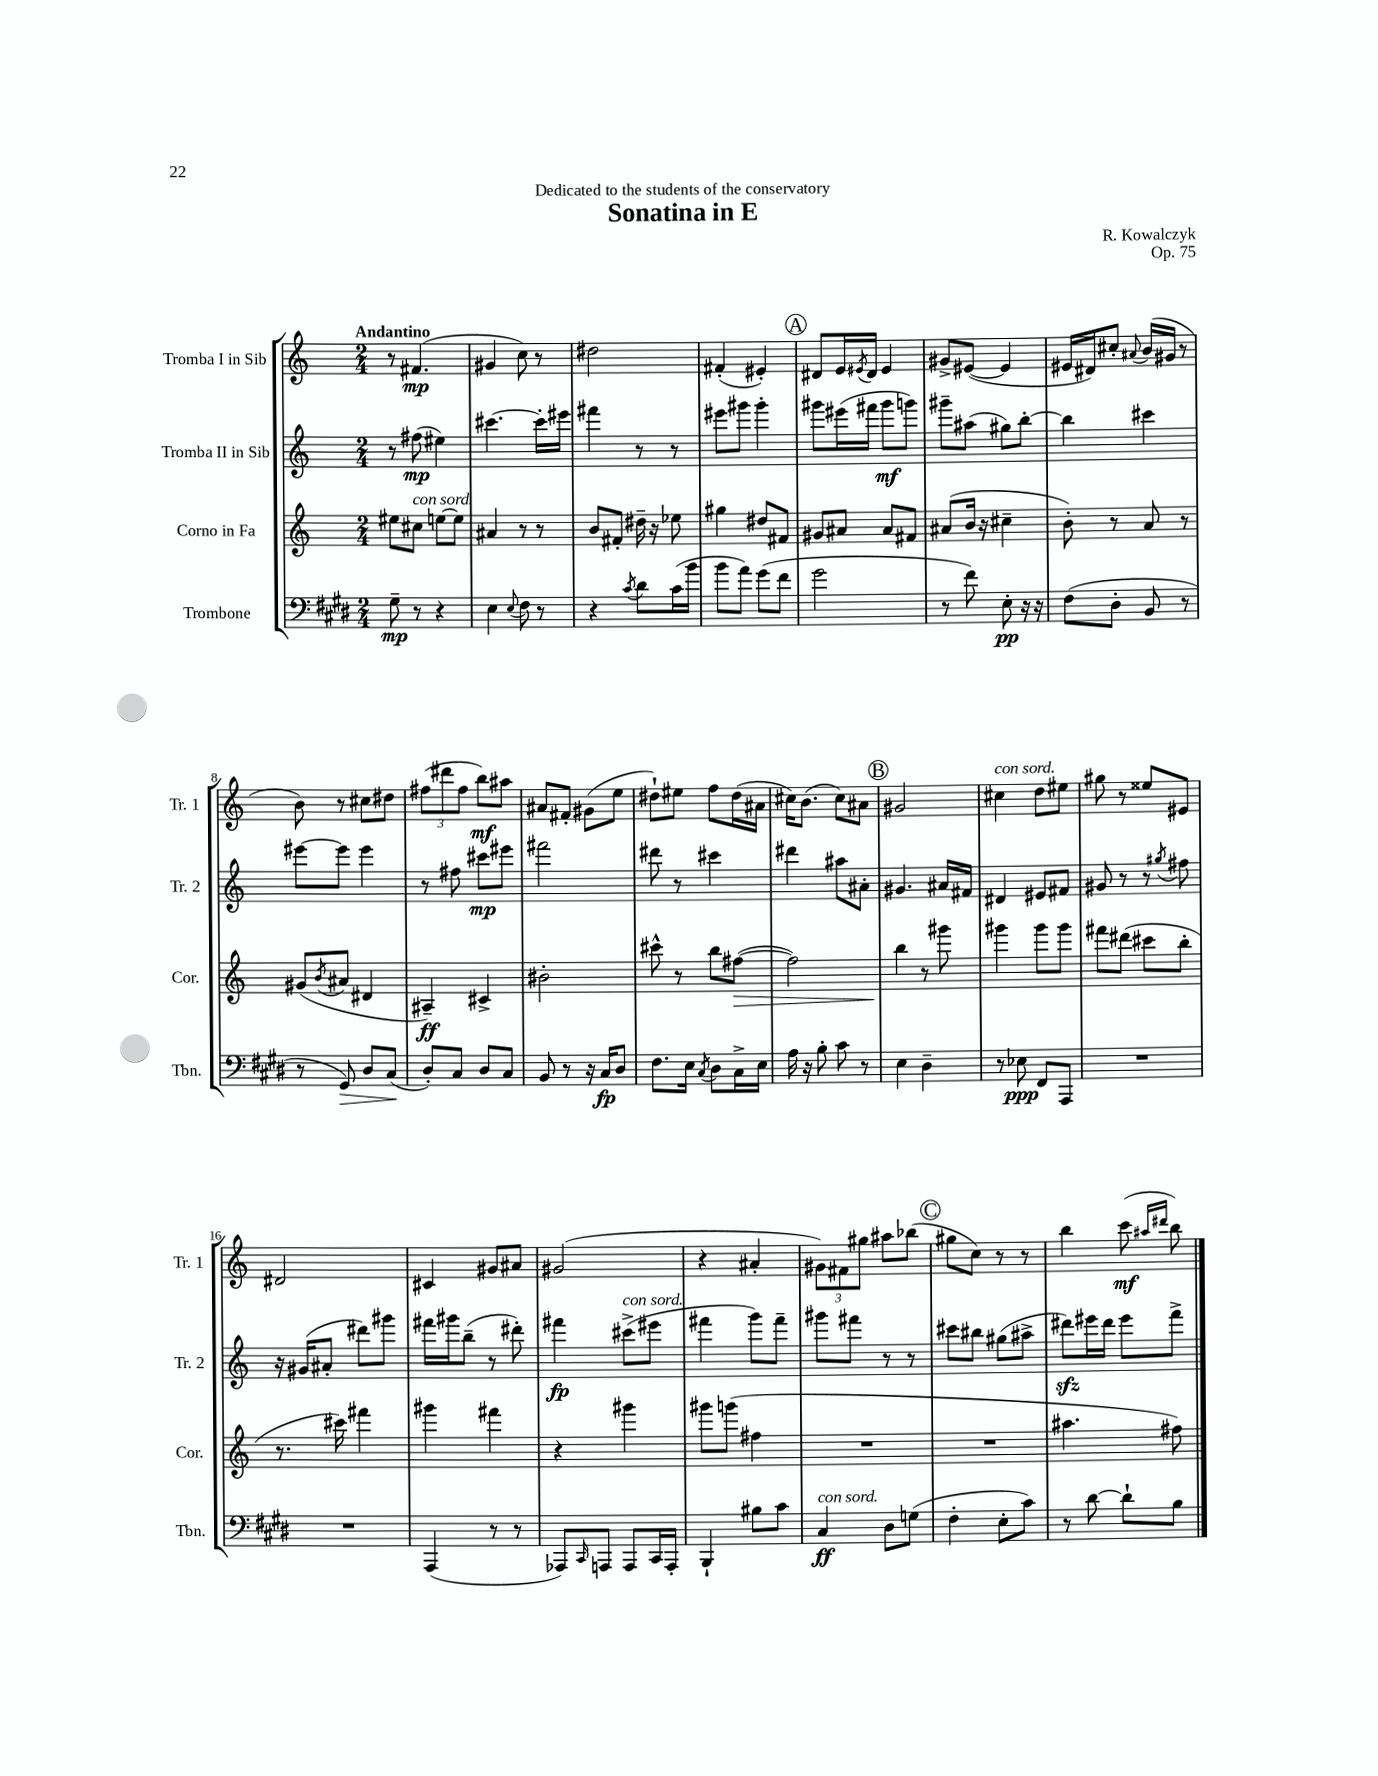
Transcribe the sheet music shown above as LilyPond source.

\header { title = "Sonatina in E" composer = "R. Kowalczyk" dedication = "Dedicated to the students of the conservatory" opus = "Op. 75" }
<<
\new StaffGroup <<
\new Staff = "s0" \with { instrumentName = "Tromba I in Sib" shortInstrumentName = "Tr. 1" } {
    \clef treble \key c \major \numericTimeSignature \time 2/4 \tempo "Andantino"
    r8 fis'4.\mp( |
    gis'4 c''8) r8 |
    dis''2 |
    fis'4-.( eis'4-.) |
    \mark \markup { \circle "A" } dis'8 e'16 \acciaccatura { eis'8 } dis'16 eis'4 |
    gis'8-> eis'8~( eis'4 |
    eis'16 dis'16) cis''8-. \appoggiatura { ais'8 } b'16( gis'16 r8 |
    b'8) r8 cis''8 dis''8 |
    \tuplet 3/2 { fis''8( dis'''8 fis''8 } b''8\mf) ais''8 |
    ais'8 fis'8-. gis'8( e''8 |
    dis''8-!) eis''8 f''8 dis''16( ais'16 |
    cis''16) b'8.( cis''8) ais'8 |
    \mark \markup { \circle "B" } gis'2 |
    cis''4^\markup { \italic "con sord." } d''8 eis''8 |
    gis''8 r8 eisis''8 eis'8 |
    dis'2 |
    cis'4 gis'8 ais'8 |
    gis'2( |
    r4 ais'4-. |
    \tuplet 3/2 { gis'8) fis'8 gis''8 } ais''8 bes''8( |
    \mark \markup { \circle "C" } gis''8 c''8) r8 r8 |
    b''4 c'''8\mf( \grace { ais''16 dis'''16 } b''8) \bar "|." |
}
\new Staff = "s1" \with { instrumentName = "Tromba II in Sib" shortInstrumentName = "Tr. 2" } {
    \clef treble \key c \major \numericTimeSignature \time 2/4
    r8 fis''8\mp( eis''4) |
    cis'''4.~ cis'''16-. eis'''16 |
    fis'''4 r8 r8 |
    eis'''8 gis'''8 gis'''4-. |
    \mark \markup { \circle "A" } gis'''8 eis'''16( fis'''16 gis'''8\mf g'''8) |
    gis'''8-- ais''8( gis''8) b''8~-. |
    b''4 cis'''4 |
    eis'''8~ eis'''8 eis'''4 |
    r8 fis''8 cis'''8\mp eis'''8 |
    fis'''2 |
    dis'''8 r8 cis'''4 |
    dis'''4 ais''8 ais'8-. |
    \mark \markup { \circle "B" } gis'4. ais'16 fis'16 |
    dis'4 eis'8 fis'8 |
    gis'8 r8 r8 \acciaccatura { gis''8 } fis''8 |
    r16 gis'16( ais'8-. dis'''8) gis'''8 |
    fis'''16 gis'''16 b''8--( r8 dis'''8-.) |
    fis'''4\fp cis'''8->^\markup { \italic "con sord." }( eis'''8 |
    fis'''4 g'''8) fis'''8-- |
    gis'''8 fis'''8 r8 r8 |
    \mark \markup { \circle "C" } cis'''8 bis''8 gis''8( ais''8-> |
    dis'''8\sfz) eis'''16 dis'''16 eis'''8 f'''8-> \bar "|." |
}
\new Staff = "s2" \with { instrumentName = "Corno in Fa" shortInstrumentName = "Cor." } {
    \clef treble \key c \major \numericTimeSignature \time 2/4
    eis''8 cis''8^\markup { \italic "con sord." } e''8~ e''8 |
    ais'4 r8 r8 |
    b'8 fis'8-. dis''16-- r16 ees''8 |
    gis''4 dis''8 fis'8 |
    \mark \markup { \circle "A" } gis'8 ais'8 ais'8 fis'8 |
    ais'8( b'16 r16 cis''4-- |
    b'8-.) r8 a'8 r8 |
    gis'8( \acciaccatura { b'8 } ais'8 dis'4 |
    ais4--\ff) cis'4-> |
    bis'2-. |
    cis'''8-^ r8 b''8 fis''8~\>( |
    fis''2) |
    \mark \markup { \circle "B" } b''4\! r8 gis'''8 |
    gis'''4 gis'''8 gis'''8 |
    fis'''8 dis'''8( cis'''8 b''8-. |
    r8. cis'''16) fis'''4 |
    gis'''4 fis'''4 |
    r4 gis'''4 |
    gis'''8 g'''8( fis''4 |
    R2 |
    \mark \markup { \circle "C" } R2 |
    ais''4. fis''8) \bar "|." |
}
\new Staff = "s3" \with { instrumentName = "Trombone" shortInstrumentName = "Tbn." } {
    \clef bass \key e \major \numericTimeSignature \time 2/4
    gis8--\mp r8 r4 |
    e4 \appoggiatura { e8 } fis8 r8 |
    r4 \acciaccatura { cis'8 } dis'8 cis'16( b'16 |
    b'8 a'8) gis'8( fis'8 |
    \mark \markup { \circle "A" } gis'2 |
    r8 fis'8) e8-.\pp r16 r16 |
    fis8( dis8-. b,8 r8 |
    r8 gis,8\>) dis8 cis8\!( |
    dis8-.) cis8 dis8 cis8 |
    b,8 r8 r16 cis16\fp dis8 |
    fis8. e16 \acciaccatura { cis8 } dis8 cis16-> e16 |
    a16 r16 b8-. cis'8 r8 |
    \mark \markup { \circle "B" } e4 dis4-- |
    r8 ees8\ppp fis,8 a,,8 |
    R2 |
    R2 |
    a,,4( r8 r8 |
    aes,,8) \grace { cis,16 } a,,8 a,,8 cis,16 a,,16-. |
    b,,4-! bis8 cis'8 |
    cis4\ff^\markup { \italic "con sord." } dis8 g8( |
    \mark \markup { \circle "C" } fis4-. e8-. cis'8) |
    r8 dis'8~ dis'8-! b8 \bar "|." |
}
>>
>>
